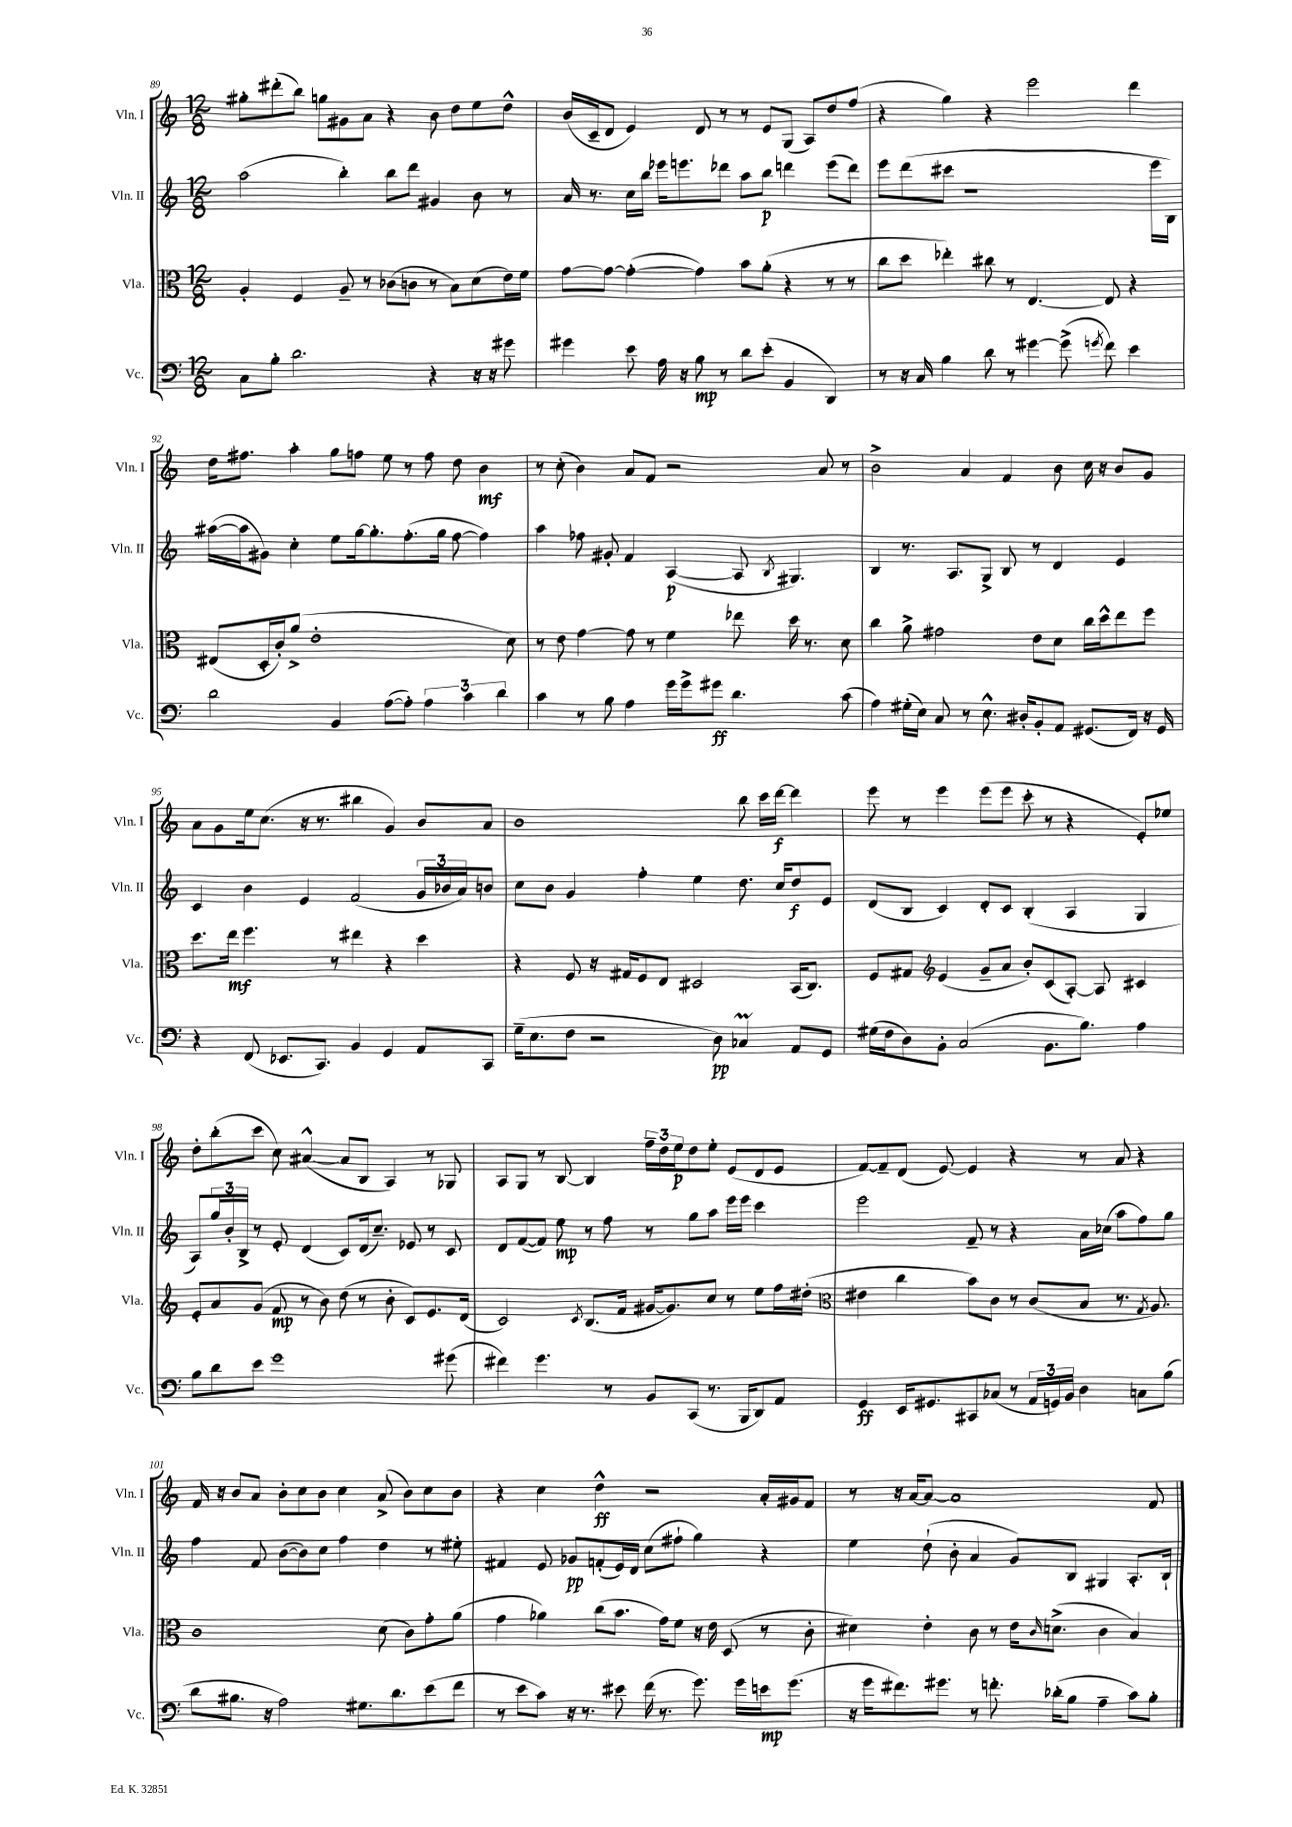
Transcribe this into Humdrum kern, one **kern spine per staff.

**kern	**kern	**kern	**kern
*staff4	*staff3	*staff2	*staff1
*clefF4	*clefC3	*clefG2	*clefG2
*k[]	*k[]	*k[]	*k[]
*M12/8	*M12/8	*M12/8	*M12/8
8C	4A'	(2aa	8gg#'
8B'	.	.	(8ddd#'
2.d	4F	.	8bb)
.	.	.	8gg
.	8A~	4bb')	8g#
.	8r	.	8a
.	(8c-	8bb	4r
.	8c	8ddd	.
4r	8r	4g#	8b
.	8B)	.	8dd
16r	(8d	8b	8ee
16r	.	.	.
8g#	16e)	8r	8dd^^
.	16f	.	.
=	=	=	=
4g#	[8g	16a	(16b
.	.	8.r	16c~
.	8g_	.	8d
8e	(4g'_	16cc	4e)
.	.	16bb	.
16A	.	16eee-	.
16r	.	8.eee	.
8B	4g])	.	8d
8r	.	8ddd-	8r
8d	8b	8aa	8r
(8e'	(8a'	8bb	8e
4BB	4r	4ddd	(8G
.	.	.	8A)
4DD)	8r	(8eee	8dd
.	8r	8ddd)	(8ff
=	=	=	=
8r	8cc	8eee	4r
16r	8dd	(8ddd	.
16C	.	.	.
4B	4ee-')	8ccc#	4gg)
.	.	1r	.
8d	8cc#	.	4r
8r	8r	.	.
[4g#	[4.E	.	2eee
(8g#^]	.	.	.
8qg	.	.	.
8f)	8E]	.	.
4e	4r	.	4ddd
.	.	16eee	.
.	.	16B)	.
=	=	=	=
2d	(8E#	([16aa#	16dd
.	.	16aa#]	8.ff#
.	16D'	8g#)	.
.	16c')	.	.
.	(8a^	4cc'	4aa'
.	1e'	.	.
4BB	.	8ee	8gg
.	.	[16gg	8ff
.	.	8.gg']	.
([8A	.	.	8ee
8A'])	.	(8.ff'	8r
6A	.	.	8ff
.	.	16gg	.
.	.	[8ff	8dd
6c	.	.	.
.	.	4ff])	4b
6d	.	.	.
.	8d)	.	.
=	=	=	=
4c	8r	4aa	8r
.	8e	.	(8cc'
8r	[4g	8ff-	4b)
8B	.	8g#'	.
4A	8g]	4f	8a
.	8r	.	8f
16g	4f	([4A	2r
16g^	.	.	.
8g#	.	.	.
4.d	8ee-	8A]	.
.	.	8qB	.
.	16dd	4.G#)	.
.	8.r	.	.
.	.	.	8a
(8c	8d	.	8r
=	=	=	=
4A)	4cc	4B	2b^
(16G#'	8a^	8.r	.
16E)	.	.	.
8C	2g#	.	.
.	.	8.A	.
8r	.	.	4a
8.E^^	.	8G^	.
.	.	8B	4f
16D#'	.	.	.
8BB'	8e	8r	.
8AA	8d	4d	8b
(8.GG#	16cc	.	16cc
.	16dd^^	.	16r
.	8ee	4e	8b
16FF)	.	.	.
16r	8ff	.	8g
16GG#	.	.	.
=	=	=	=
4r	8.dd	4c	8a
.	.	.	8g
.	16ee	.	.
(8FF	4.ff	4b	16ee
.	.	.	(8.cc
8.EE-	.	.	.
.	.	4e	16r
8.CC)	.	.	8.r
.	8r	.	.
4BB	4ee#	(2f	4bb#
4GG	4r	.	4g)
8AA	4dd	24g	8b
.	.	24b-	.
.	.	24a)	.
8CC	.	8b	8a
=	=	=	=
(16G~	4r	8cc	1b
8.E	.	.	.
.	.	8b	.
8F	8F	4g	.
2r	16r	.	.
.	16G#	.	.
.	8F	4ff'	.
.	8E	.	.
.	2D#	4ee	.
8D)	.	.	.
4C-	.	8.dd	8bb
.	.	.	16ccc
.	.	16cc	[16ddd
8AA	(16BB	8dd	4ddd]
.	8.C)	.	.
8GG	.	8e	.
=	=	=	=
(16G#	8F	(8d	8eee
16F	.	.	.
8D)	8G#	8B	8r
*	*clefG2	*	*
8BB'	(4e	4c)	4eee
(2C	.	.	.
.	8g~	8d'	(8eee
.	8a	8c	8eee
.	8b')	(4B'	8ccc'
8.BB	(8c	.	8r
.	[8A')	4A	4r
8.B)	.	.	.
.	8A]	.	.
4A	4c#	4G	8e')
.	.	.	8ee-
=	=	=	=
8B	8e'	8A)	8dd'
8d	8a	24gg	(8bb'
.	.	24b'	.
.	.	24B^	.
8e	(8g	8r	8ccc
1g	8f	8e'	8cc)
.	8r	(4d	([4a#^^
.	8b)	.	.
.	(8dd	8c)	8a#]
.	8r	(16d	8B
.	.	8.cc~)	.
.	8b'	.	4A)
.	8c)	8e-	.
.	8.e	8r	8r
(8g#	.	8c	8G-
.	(16d	.	.
=	=	=	=
4f#)	2c)	8d	8A
.	.	([8f	8G
4.g	.	8f])	8r
.	.	8ee	[8B
.	8qc	.	.
.	(8.B	8r	4B]
8r	.	8ff	.
.	16f	.	.
8BB	[16g#	8r	24ff~
.	.	.	24dd
.	8.g#])	.	.
.	.	.	24ee
(8CC	.	8gg	8dd
8.r	8cc	8aa	8ee'
.	8r	16eee	(8e
16BBB	.	16eee	.
8DD)	8ee	4ccc	8d
8AA	16ff	.	8e
.	(16dd#'	.	.
=	=	=	=
*	*clefC3	*	*
4GG	4e#	2eee	[8f)
.	.	.	8f~]
16EE	4cc	.	(8d
8.GG#	.	.	.
.	.	.	[8e)
8CC#	8b)	8f~	4e]
(8C-	8c	8r	.
8r	8r	4r	4r
24AA	(8c	.	.
24GG)	.	.	.
24BB	.	.	.
4D	8B	16a	8r
.	.	(16cc-	.
.	8.r	8aa	8a
8C	.	8ff)	4r
.	8qG	.	.
.	8.A)	.	.
(8B	.	8gg	.
=	=	=	=
8d	1c	4ff	16f
.	.	.	16r
8.B#	.	.	8b
.	.	8f	8a
16r	.	.	.
2A)	.	([8b	8b'
.	.	8b])	8cc
.	.	8cc	8b
.	.	4ff	4cc
8.G#	.	.	.
.	(8d	4dd	(8a^
8.d	.	.	.
.	8c)	.	8b)
(8e	8g'	8r	8cc
8f	(8a	8ee#'	8b
=	=	=	=
8r	4g	4f#	4r
8e	.	.	.
8c)	4a-)	8e	4cc
16r	.	8g-	.
8.r	.	.	.
.	(8cc	(8f'	4dd^^
8e#	8.b	16e)	.
.	.	16d	.
(16f	.	(8cc	2r
8.r	16g)	.	.
.	8f	8ff#`	.
8.g)	16r	4gg)	.
.	16e	.	.
.	(8D	.	.
16g	.	.	.
16e	8r	4r	16a'
(8.g	.	.	16g#
.	8c'	.	8f
=	=	=	=
16r	4d#)	4ee	8r
16g	.	.	.
8.f#)	.	.	16r
.	.	.	[16a
.	4e'	(8dd`	8a_
8.g#	.	.	.
.	.	8b'	1a]
8r	8c	4a	.
8.f'	8r	.	.
.	16e	8g)	.
.	16qqc	.	.
(16d-'	(8.d^	.	.
8B	.	8B	.
4A~	4c	4G#	.
8c)	4B)	8.A'	.
8B'	.	.	8f
.	.	16B`	.
==	==	==	==
*-	*-	*-	*-
